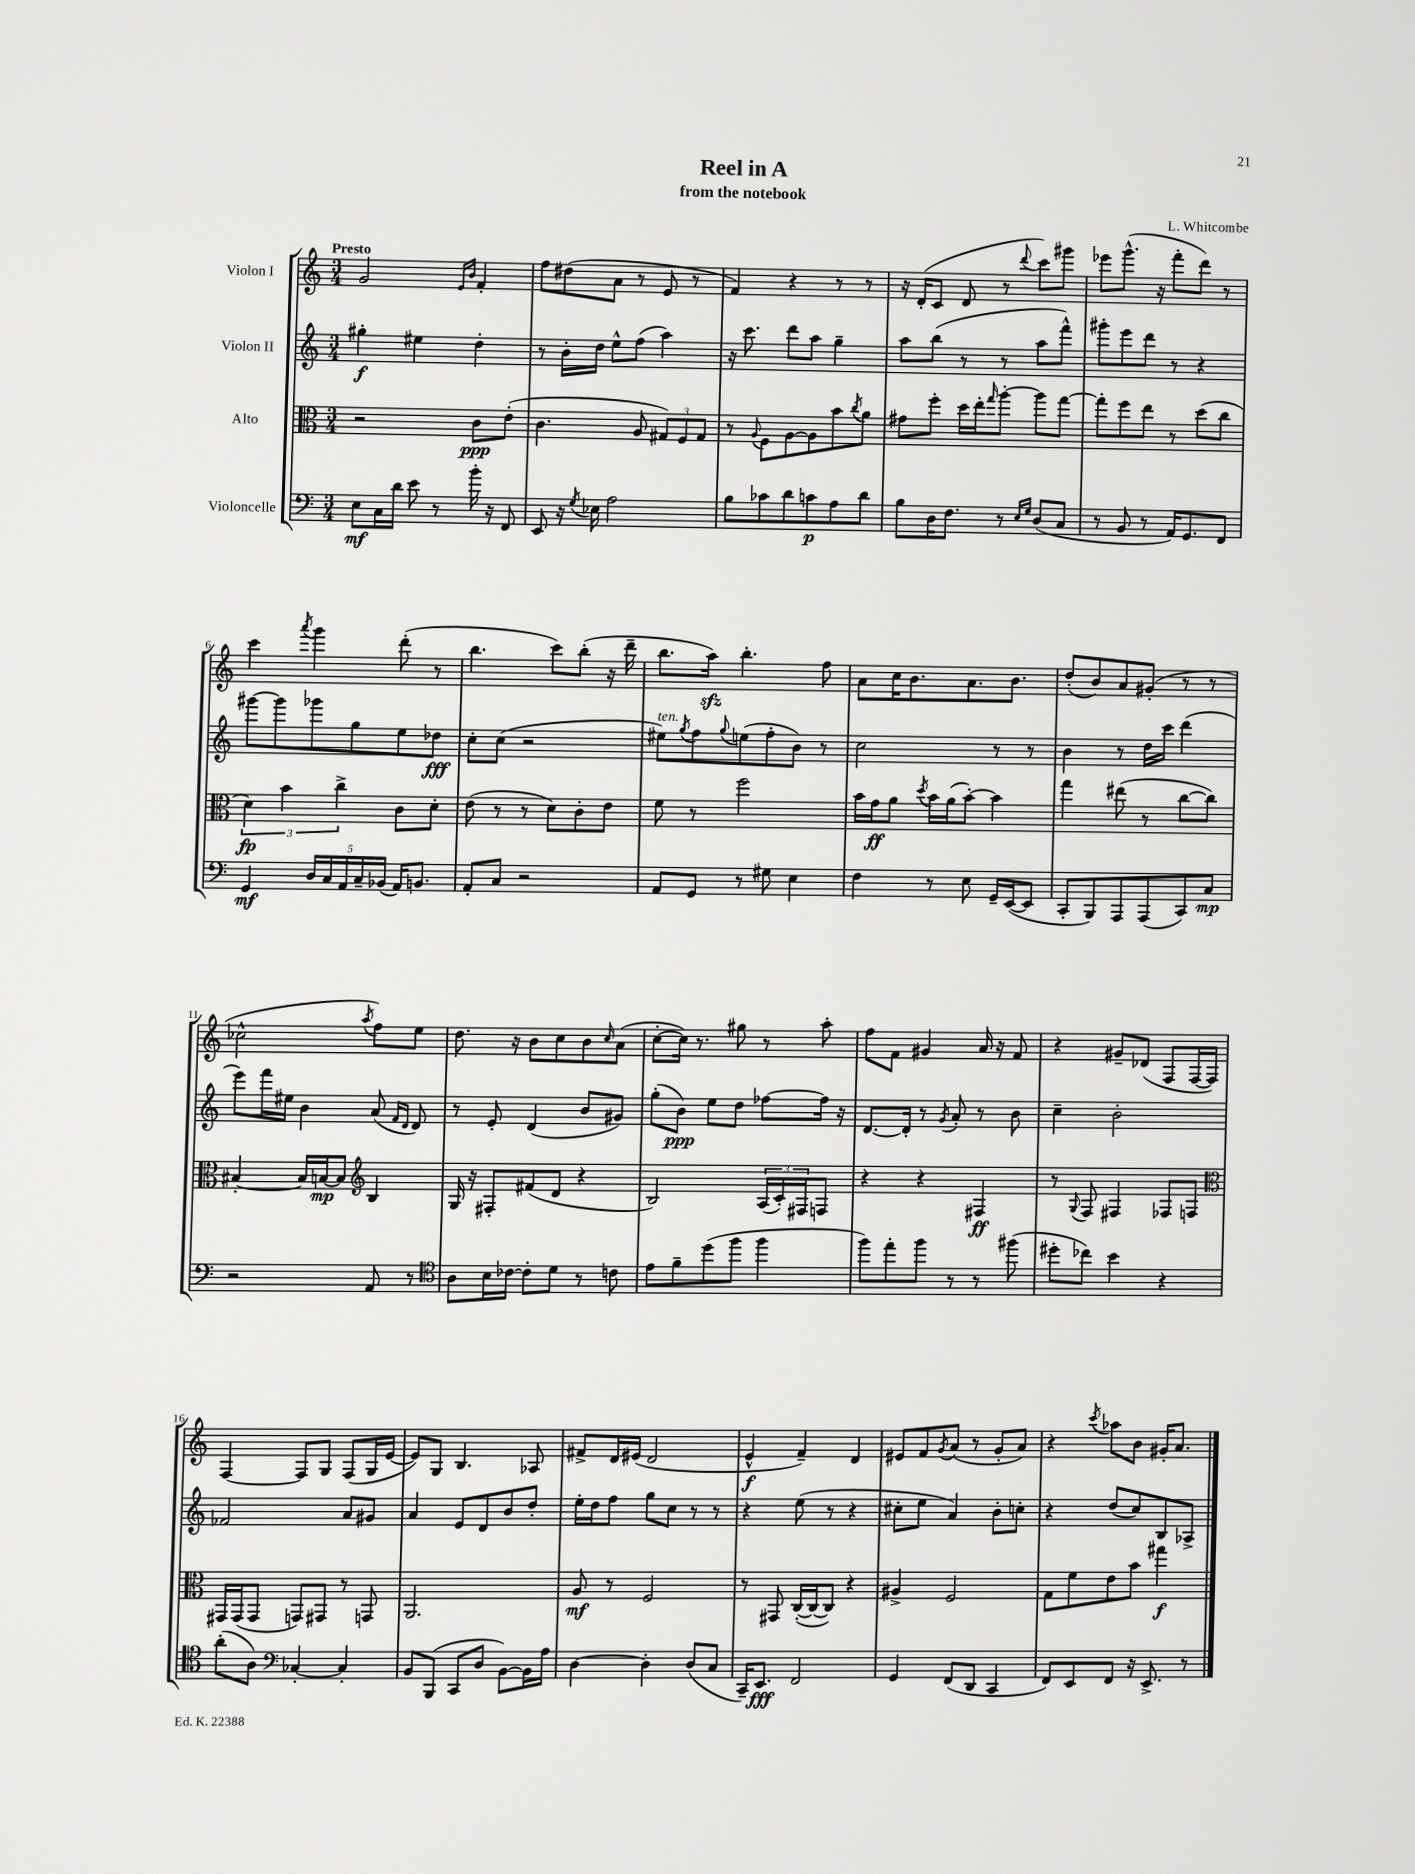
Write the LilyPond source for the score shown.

\header { title = "Reel in A" composer = "L. Whitcombe" subtitle = "from the notebook" }
<<
\new StaffGroup <<
\new Staff = "s0" \with { instrumentName = "Violon I" } {
    \clef treble \key c \major \numericTimeSignature \time 3/4 \tempo "Presto"
    g'2 \grace { e'16 b'16 } f'4-. |
    f''8 dis''8( a'8 r8 e'8 r8 |
    f'4) r4 r8 r8 |
    r16 d'16-.( c'8 d'8 r8 \appoggiatura { d'''8 } c'''8) gis'''8 |
    ees'''8 g'''8.-^( r16 f'''8-. d'''8) r8 |
    c'''4 \acciaccatura { a'''8 } g'''4 d'''8-.( r8 |
    b''4. c'''8) b''8-.( r16 d'''16-- |
    b''8. a''16\sfz) b''4.-. f''8 |
    a'8 c''16 b'8. a'8. b'8. |
    d''8-.( b'8) a'8 gis'8-.( r8 r8 |
    ces''2-^ \acciaccatura { a''8 } f''8) e''8 |
    d''8. r16 b'8 c''8 b'8 \grace { c''16 } a'8( |
    c''8~-. c''16) r8. gis''8 r8 a''8-. |
    f''8 f'8 gis'4 a'16 r16 f'8 |
    r4 gis'8-- des'8( f8 f16~ f16) |
    f4~ f8 g8 f8( g16 e'16~ |
    e'8) g8 b4. aes8 |
    fis'8-> d'16 eis'16( d'2 |
    e'4-^\f f'4--) d'4 |
    eis'8 f'8 \acciaccatura { g'8 } a'8( r8 g'8-. a'8) |
    r4 \acciaccatura { c'''8 } aes''8 b'8 gis'16-. a'8. \bar "|." |
}
\new Staff = "s1" \with { instrumentName = "Violon II" } {
    \clef treble \key c \major \numericTimeSignature \time 3/4
    gis''4-.\f eis''4 d''4-. |
    r8 b'16-. d''16 e''8-^ f''8( a''4) |
    r16 c'''8. d'''8 a''8 g''4-- |
    a''8 b''8( r8 r8 a''8 f'''8-^) |
    gis'''8-. e'''8 d'''8 r8 r4 |
    gis'''8~ gis'''8 ges'''8 g''8 e''8 des''8\fff |
    c''8-. c''8( r2 |
    eis''8^\markup { \italic "ten." }) \acciaccatura { g''8 } f''8 \appoggiatura { g''8 } e''8( f''8-. b'8) r8 |
    c''2 r8 r8 |
    b'4 r8 d''16 c'''16 d'''4( |
    e'''8) f'''16 eis''16 b'4 a'8( \grace { f'16 d'16 } d'8) |
    r8 e'8-. d'4( b'8 gis'8) |
    g''8-.( b'8\ppp) e''8 d''8 fes''8~ fes''16 r16 |
    d'8.~ d'16-. r8 \acciaccatura { g'8 } a'8-. r8 b'8 |
    c''4-- b'2-. |
    fes'2 a'8 gis'8 |
    a'4 e'8 d'8 b'8 d''8-. |
    e''16-. d''16 f''8 g''8 c''8 r8 r8 |
    r4 e''8( r8 r4 |
    cis''8-. e''8 a'4) b'8-. c''8-. |
    r4 d''8( c''8) b8 aes8-> \bar "|." |
}
\new Staff = "s2" \with { instrumentName = "Alto" } {
    \clef alto \key c \major \numericTimeSignature \time 3/4
    r2 c'8\ppp e'8-.( |
    c'4. a8 \tuplet 3/2 { gis8) f8 gis8 } |
    r8 \appoggiatura { a8 } f8 a8~ a8 b'8 \acciaccatura { c''8 } a'8 |
    gis'8 f''8-. d''16 e''16-. \grace { g''16 } a''8~-. a''8 g''8~ |
    g''8-. f''8 e''8 r8 d''8( c''8 |
    \tuplet 3/2 { d'4\fp) b'4 c''4-> } c'8 d'8-. |
    e'8( r8 r8 d'8) c'8-. e'8 |
    f'8 r8 f''2 |
    b'16 g'16\ff a'8 \acciaccatura { d''8 } b'16 a'16( b'8~-.) b'4 |
    g''4 eis''8( r8 c''8~ c''8) |
    bis4~-. bis16 b16~\mp b8 \clef treble b4 |
    g16 r16 fis8-. fis'8( d'8 r4 |
    b2) \tuplet 3/2 { a16( c'16-.) fis16 } f8 |
    r4 r4 fis4\ff |
    r8 \appoggiatura { g8 } f8 fis4 fes8 f8 |
    \clef alto gis,16 gis,16( gis,8 g,8) gis,8 r8 g,8 |
    a,2. |
    a8\mf r8 f2 |
    r8 gis,8 c16~-.( c16~ c8) r4 |
    ais4-> f2 |
    g8 f'8 e'8 b'8 gis''4\f \bar "|." |
}
\new Staff = "s3" \with { instrumentName = "Violoncelle" } {
    \clef bass \key c \major \numericTimeSignature \time 3/4
    e8\mf c16 d'16 e'8 r8 b'16-. r16 f,8 |
    e,8 r16 \acciaccatura { g8 } ees16 a2 |
    b8 ces'8 d'8 c'8\p a8 d'8 |
    b8 d16 f8. r8 \grace { e16 g16 } d8( c8 |
    r8 b,8 r8 a,16) g,8. f,8 |
    g,4\mf \tuplet 5/4 { d16 c16 a,16 c16-- bes,16( } a,16) b,8. |
    a,8-. c8 r2 |
    a,8 g,8 r8 gis8 e4 |
    f4 r8 e8 g,16-- e,16~( e,8 |
    c,8-. b,,8) a,,8 a,,8( c,8) c8\mp |
    r2 a,8 r8 |
    \clef tenor a8 b16 ces'16~ ces'8-. d'8 r8 c'8 |
    e'8 f'8-- d''8( f''8 f''4 |
    f''8) e''8-. f''8 r8 r8 fis''8( |
    dis''8-. ces''8) b'4 r4 |
    a'8-.( a8) \clef bass ces4~-. ces4-. |
    b,8 b,,8( c,8 d8 b,8~) b,16 a16 |
    d4~ d4-. d8( c8 |
    c,16--) e,8.\fff f,2 |
    g,4 f,8( d,8 c,4 |
    f,8) e,8 f,8 r16 e,8.-> r8 \bar "|." |
}
>>
>>
